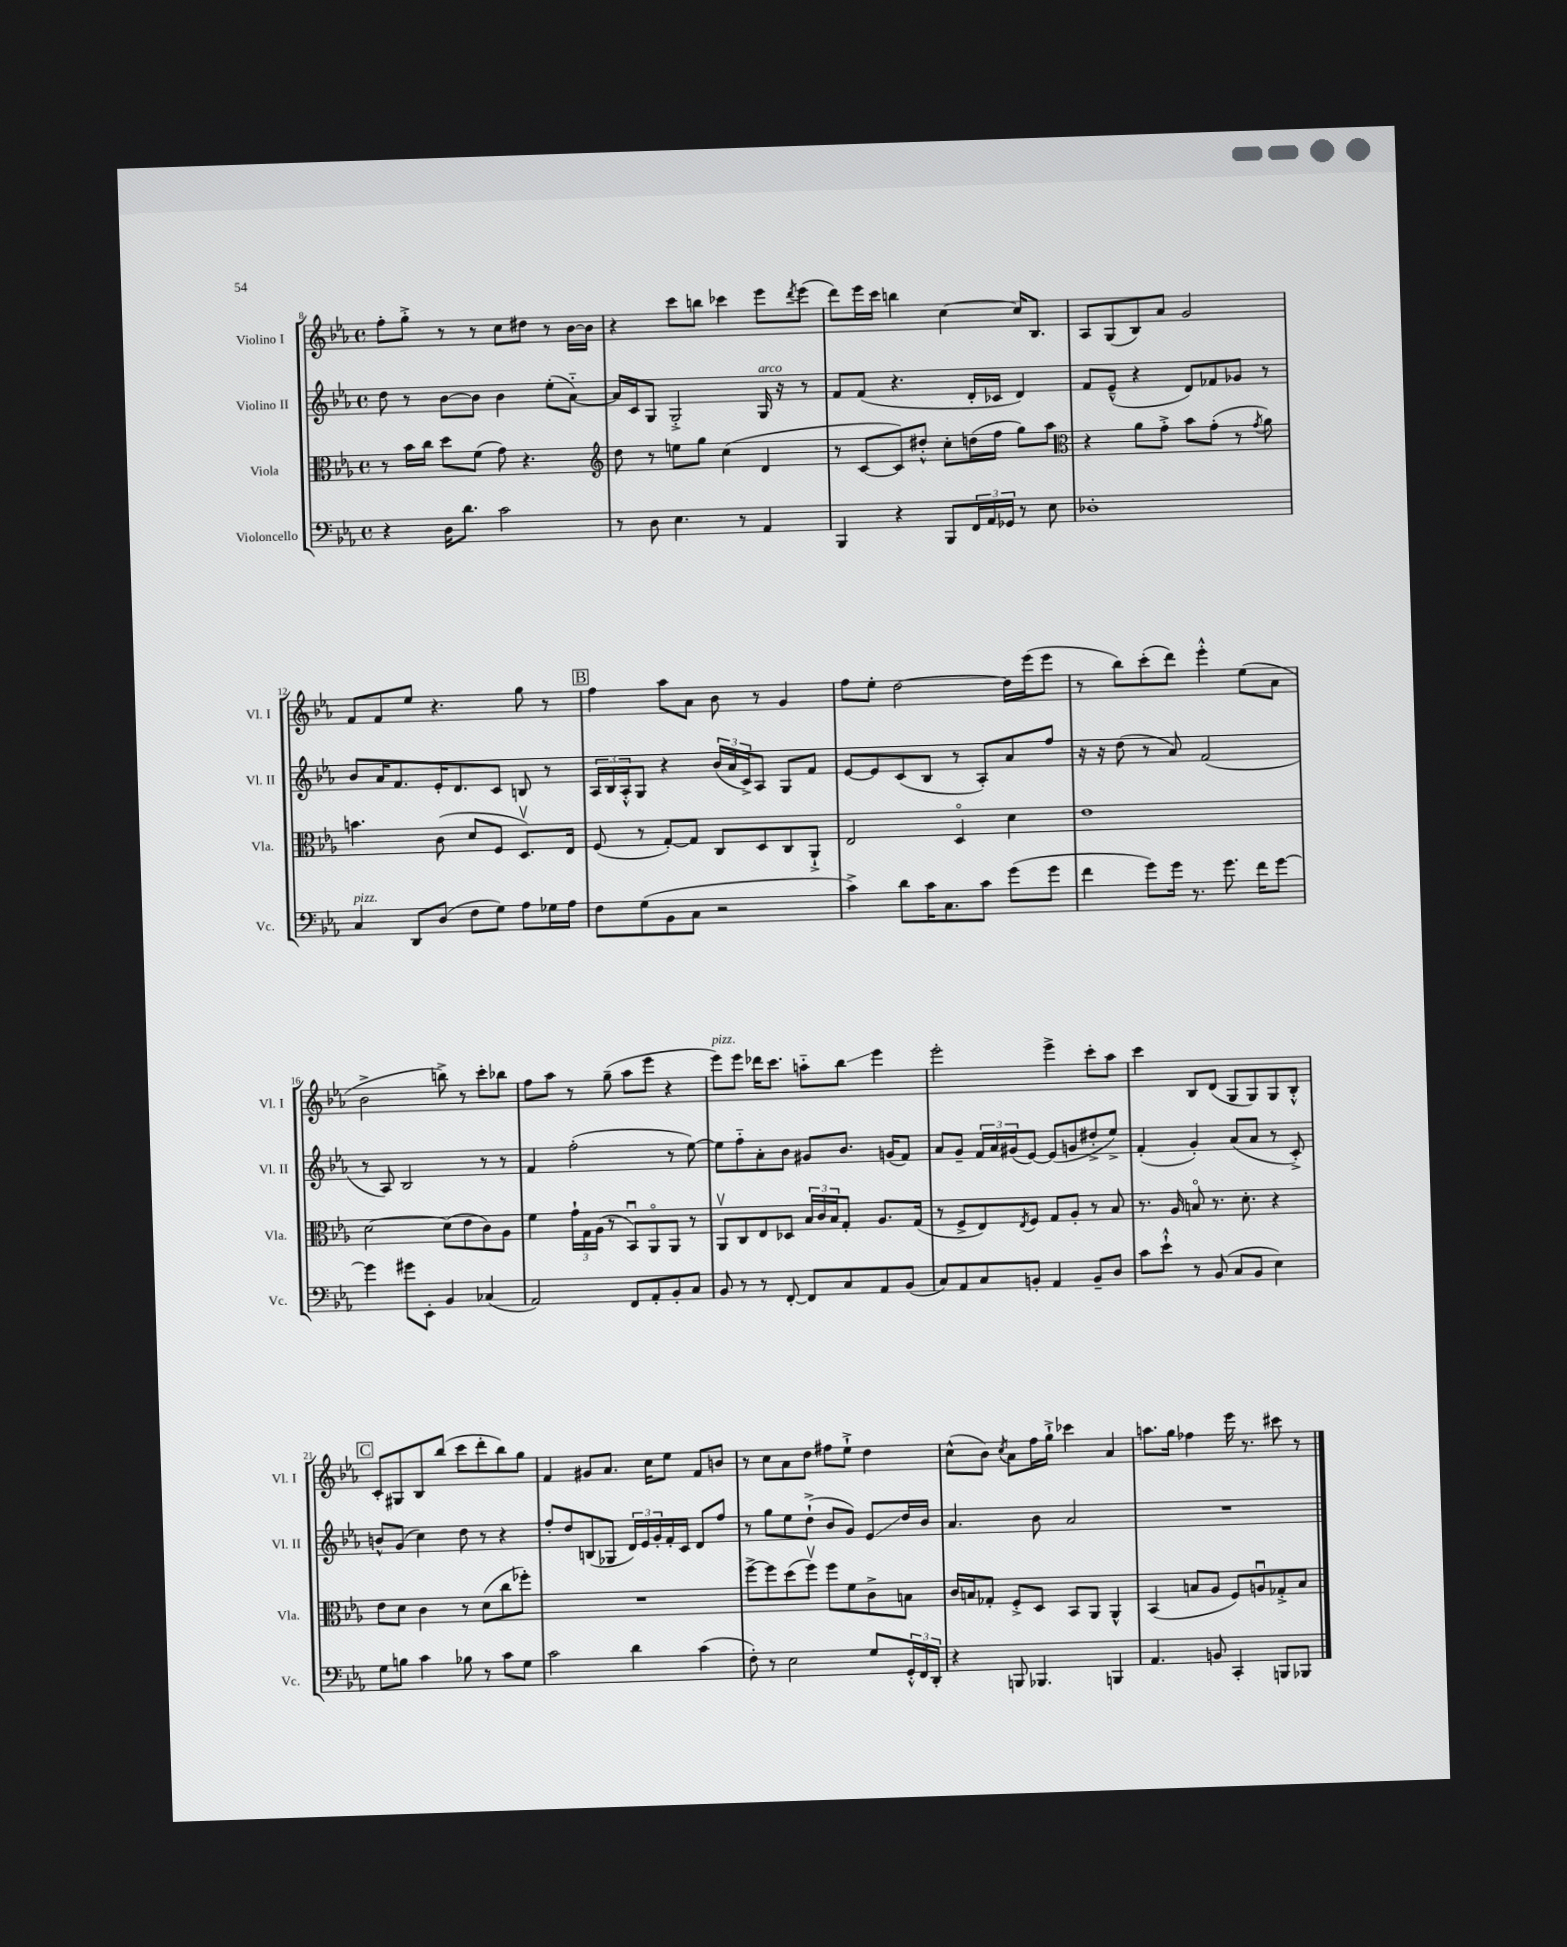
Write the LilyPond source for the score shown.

<<
\new StaffGroup <<
\new Staff = "s0" \with { instrumentName = "Violino I" shortInstrumentName = "Vl. I" } {
    \clef treble \key ees \major \defaultTimeSignature \time 4/4
    f''8-. g''8-.-> r8 r8 c''8 dis''8 r8 bes'16~ bes'16 |
    r4 c'''8 b''8 ces'''4 ees'''8 \acciaccatura { d'''8 } ees'''8( |
    d'''8) ees'''16 c'''16 b''4 c''4~ c''16 bes8. |
    aes8 g8( bes8) aes'8 g'2 |
    f'8 f'8 ees''8 r4. g''8 r8 |
    \mark \markup { \box "B" } f''4 aes''8 aes'8 bes'8 r8 g'4 |
    f''8 ees''8-. d''2~ d''16 ees'''16( ees'''8 |
    r8 bes''8) c'''8-.( d'''8) ees'''4-.-^ ees''8( aes'8 |
    bes'2-> b''8->) r8 c'''8-. bes''8 |
    f''8 aes''8 r8 g''8--( aes''8 ees'''8 r4 |
    ees'''8^\markup { \italic "pizz." }) ees'''8 des'''16 c'''8. a''8-_ bes''8\glissando ees'''4 |
    ees'''2-. ees'''4-> c'''8-. aes''8 |
    c'''4 bes8 d'8( g8 g8) g8 bes8-.-^ |
    \mark \markup { \box "C" } c'8-. gis8 bes8 bes''8( c'''8 d'''8-. bes''8) g''8 |
    f'4 gis'8 aes'8. c''16 ees''8 f'8 b'8 |
    r8 c''8 aes'8 d''8 fis''8 ees''8-!-> d''4 |
    c''8-^( bes'8) \acciaccatura { c''8 } aes'8 f''16 g''16-!-> ces'''4 aes'4 |
    a''8. g''16 fes''4 ees'''16 r8. cis'''8 r8 \bar "|." |
}
\new Staff = "s1" \with { instrumentName = "Violino II" shortInstrumentName = "Vl. II" } {
    \clef treble \key ees \major \defaultTimeSignature \time 4/4
    d''8 r8 bes'8~ bes'8 bes'4 ees''8-.( aes'8~-_) |
    aes'16 c'16 g8 g2-.-> g16^\markup { \italic "arco" } r16 r8 |
    f'8 f'8( r4. d'16-. ces'16 d'4) |
    f'8 ees'8---^( r4 d'8) fes'8 ges'8 r8 |
    bes'8 aes'16 f'8. ees'16-. d'8. c'8 b8 r8 |
    \mark \markup { \box "B" } \tuplet 3/2 { aes16 bes16 aes16-.-^ } g8 r4 \tuplet 3/2 { bes'16( aes'16 c'16->) } aes8 g8 f'8 |
    ees'8~ ees'8 c'8( bes8 r8 aes8-.) aes'8 f''8 |
    r16 r16 d''8( r8 aes'8) f'2( |
    r8 aes8) bes2 r8 r8 |
    f'4 f''2-.( r8 ees''8~) |
    ees''8 f''8-_ aes'8-. bes'8 gis'8 bes'8. g'16( f'8) |
    aes'8 g'8-- \tuplet 3/2 { f'16 aes'16 gis'16( } ees'8~) ees'8( g'8 dis''8-.-> ees''8->) |
    f'4-.( g'4-.) aes'8( aes'8 r8 c'8-.->) |
    \mark \markup { \box "C" } b'8-^ g'8( c''4) d''8 r8 r4 |
    f''8-. d''8 b8( ges8 \tuplet 3/2 { d'16) ees'16 g'16-. } f'16-. c'16 d'8 f''8 |
    r8 g''8 ees''8 d''8-!->( bes'8 g'8) ees'8\glissando d''16 bes'16 |
    aes'4. bes'8 aes'2 |
    R1 \bar "|." |
}
\new Staff = "s2" \with { instrumentName = "Viola" shortInstrumentName = "Vla." } {
    \clef alto \key ees \major \defaultTimeSignature \time 4/4
    r8 bes'16 c''16 d''8 f'8( g'8) r4. |
    \clef treble d''8 r8 e''8 g''8 c''4( d'4 |
    r8 c'8~ c'8) dis''8-.-^ c''8-. d''16( f''16 g''8) aes''8 |
    \clef alto r4 aes'8 g'8-.-> bes'8 g'8-.( r8 \acciaccatura { g'8 } aes'8) |
    b'4. c'8( d'8 f8 d8.\upbow) ees16 |
    \mark \markup { \box "B" } f8( r8 g8~-.) g8 c8 d8 c8 aes,8-!-> |
    ees2 d4\flageolet d'4 |
    ees'1 |
    d'2~ d'8( ees'8 c'8) aes8 |
    f'4 \tuplet 3/2 { g'16-! g16 aes16( } r8 bes,8\downbow) aes,8\flageolet aes,8 r8 |
    aes,8\upbow c8 ees8 des8 \tuplet 3/2 { bes16 c'16 bes16 } g8-. aes8. g16( |
    r8 f8-> ees8) \acciaccatura { ees8 } f8 g8 aes8-. r8 bes8 |
    r8. aes16 b8\flageolet r8. d'8.-. r4 |
    \mark \markup { \box "C" } ees'8 d'8 c'4 r8 d'8( c''8 fes''8-.) |
    R1 |
    f''8~-> f''8 d''8( f''8\upbow) f''8 f'8 c'8-> b8 |
    c'16 b16 ges8-. f8-.-> d8 bes,8 aes,8 aes,4-^ |
    bes,4( b8 aes8 f8) a8\downbow ges8-.-> b8 \bar "|." |
}
\new Staff = "s3" \with { instrumentName = "Violoncello" shortInstrumentName = "Vc." } {
    \clef bass \key ees \major \defaultTimeSignature \time 4/4
    r4 d16 d'8. c'2 |
    r8 d8 ees4. r8 aes,4 |
    bes,,4 r4 bes,,8 \tuplet 3/2 { f,16 aes,16 ges,16 } r8 ees8 |
    des1-. |
    c4^\markup { \italic "pizz." } d,8 d8( f8 g8) aes8 ges16 aes16 |
    \mark \markup { \box "B" } f8 g8( bes,8 c8 r2 |
    c'4->) d'8 c'16 c8. c'8 g'8( g'8 |
    f'4 g'8) g'16 r8. g'8. f'16 g'8~ |
    g'4 gis'8 ees,8-. bes,4 ces4( |
    aes,2) f,8 aes,8-. bes,8-. c8 |
    bes,8 r8 r8 f,8~-. f,8 c8 aes,8 bes,8( |
    c8) aes,8 c8 b,8-. aes,4 b,8-- d8 |
    c'8 ees'8-!-^ r8 bes,8( c8 bes,8 ees4) |
    \mark \markup { \box "C" } g8 b8 c'4 bes8 r8 c'8 g8 |
    c'2 d'4 c'4( |
    f8-.) r8 ees2 g8 \tuplet 3/2 { g,16-.-^ f,16 d,16-. } |
    r4 b,,8 bes,,4. b,,4 |
    aes,4. b,8 c,4-. b,,8 bes,,8 \bar "|." |
}
>>
>>
\layout { \context { \Score currentBarNumber = #8 } }
